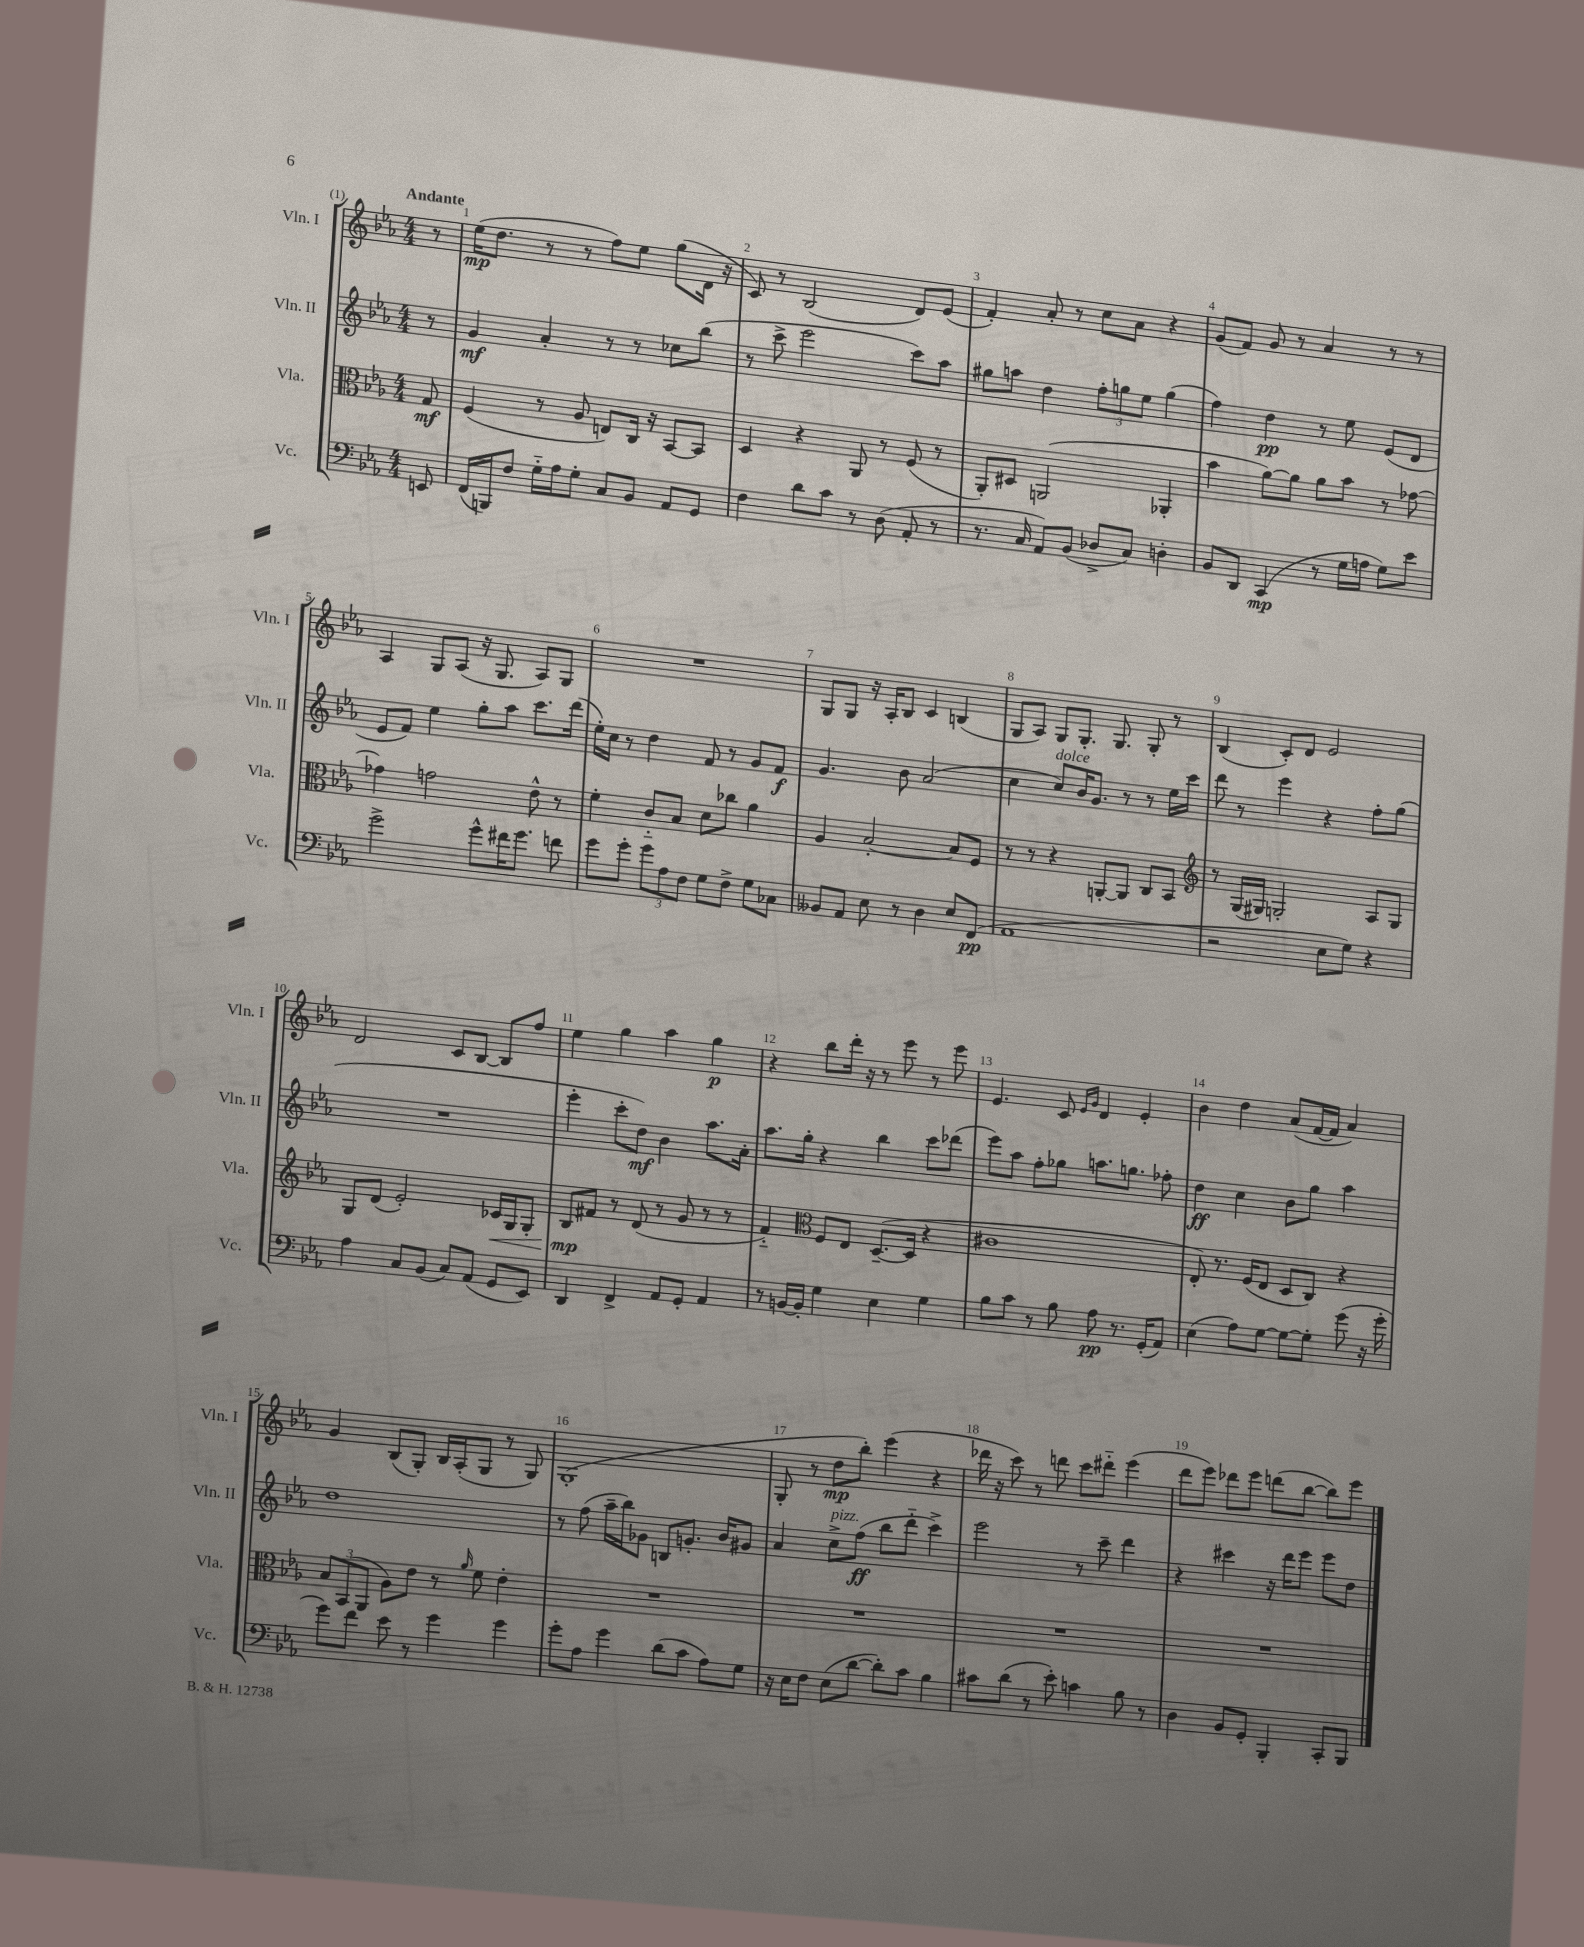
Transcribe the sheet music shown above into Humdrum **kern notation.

**kern	**dynam	**kern	**dynam	**kern	**dynam	**kern	**dynam
*part4	*part4	*part3	*part3	*part2	*part2	*part1	*part1
*staff4	*staff4	*staff3	*staff3	*staff2	*staff2	*staff1	*staff1
*I"Vc.	*	*I"Vla.	*	*I"Vln. II	*	*I"Vln. I	*
*I'Vc.	*	*I'Vla.	*	*I'Vln. II	*	*I'Vln. I	*
*clefF4	*	*clefC3	*	*clefG2	*	*clefG2	*
*k[b-e-a-]	*	*k[b-e-a-]	*	*k[b-e-a-]	*	*k[b-e-a-]	*
*M4/4	*	*M4/4	*	*M4/4	*	*M4/4	*
=	=	=	=	=	=	=	=
!	!	!	!	!	!	!LO:TX:a:B:t=Andante	!
8EEn/	.	8G/	mf	8r	.	8r	.
=1	=1	=1	=1	=1	=1	=1	=1
(16FF/LL	.	(4F/	.	4g/	mf	(16ee-\KL	mp
16BBBn/J)	.	.	.	.	.	8.dd\J	.
8F/J	.	.	.	.	.	.	.
16G\LL	.	8r	.	4a-'/	.	8r	.
16A-\J	.	.	.	.	.	.	.
8G'\J	.	8A-/	.	.	.	8r	.
8C/L	.	8En/L)	.	8r	.	8ff\L)	.
8BB-/J	.	16C/Jk	.	8r	.	8ee-\J	.
.	.	16r	.	.	.	.	.
8AA-/L	.	[8BB-/L	.	8cc-X\L	.	(8gg\L	.
8GG/J	.	8BB-/J]	.	(8bb-\J	.	16d\Jk	.
.	.	.	.	.	.	16r	.
=2	=2	=2	=2	=2	=2	=2	=2
4F\	.	4D/	.	8r	.	8c/)	.
.	.	.	.	8ccc^\	.	8r	.
8d\L	.	4r	.	2eee-\	.	(2B-/	.
8c\J	.	.	.	.	.	.	.
8r	.	8AA-/	.	.	.	.	.
(8D\	.	8r	.	.	.	.	.
8AA-'/	.	(8F/	.	8ccc\L)	.	8d/L)	.
8r	.	8r	.	8aa-\J	.	(8e-/J	.
=3	=3	=3	=3	=3	=3	=3	=3
8.r	.	8AA-'/L)	.	8gg#X\L	.	4f'/)	.
.	.	8D#X/J	.	8aan\J	.	.	.
16C/	.	.	.	.	.	.	.
8AA-/L)	.	(2AAn/	.	4dd\	.	8a-'/	.
(8BB-/J	.	.	.	.	.	8r	.
8D-X^/L	.	.	.	12ff'\L	.	8cc\L	.
.	.	.	.	12ggn\	.	.	.
8C/J)	.	.	.	.	.	8a-\J	.
.	.	.	.	12ee-\J	.	.	.
4Dn'\	.	4AA-X'/	.	(4gg\	.	4r	.
=4	=4	=4	=4	=4	=4	=4	=4
8BB-/L	.	4b-\	.	4ff\)	.	(8g/L	.
8DD/J	.	.	.	.	.	8f/J)	.
(4CC/	mp	[8a-\L)	.	4dd\	pp	8g/	.
.	.	8a-\J]	.	.	.	8r	.
8r	.	8a-\L	.	8r	.	4a-/	.
16G\LL	.	8b-\J	.	8ee-\	.	.	.
16An\JJ	.	.	.	.	.	.	.
8G\L)	.	8r	.	(8e-/L	.	8r	.
8e-\J	.	[8g-X\	.	8d/J	.	8r	.
!!LO:LB:g=z
=5	=5	=5	=5	=5	=5	=5	=5
2g^\	.	4g-X\]	.	8e-/L	.	4A-/	.
.	.	.	.	8f/J)	.	.	.
.	.	2gn\	.	4ee-\	.	8G/L	.
.	.	.	.	.	.	(8A-/J	.
8g^^\L	.	.	.	8gg'\L	.	16r	.
.	.	.	.	.	.	8.G/	.
16f#X\K	.	.	.	8aa-\J	.	.	.
8.g\J	.	.	.	.	.	.	.
.	.	8e-^^\	.	8.ccc\L	.	8A-/L)	.
8fn\	.	8r	.	.	.	8G/J	.
.	.	.	.	(16ddd\Jk	.	.	.
=6	=6	=6	=6	=6	=6	=6	=6
8g\L	.	4f'\	.	16ee-'\LL)	.	1r	.
.	.	.	.	16cc\JJ	.	.	.
8g'\J	.	.	.	8r	.	.	.
12g\L	.	8c/L	.	4dd\	.	.	.
12A-\	.	.	.	.	.	.	.
.	.	8B-/J	.	.	.	.	.
12F\J	.	.	.	.	.	.	.
8G\L	.	8d\L	.	8f/	.	.	.
8F^\J	.	8cc-X\J	.	8r	.	.	.
8G\L	.	4a-\	.	8g/L	.	.	.
8C-X\J	.	.	.	8f/J	f	.	.
=7	=7	=7	=7	=7	=7	=7	=7
8BB--X/L	.	4A-/	.	4.g/	.	8G/L	.
8AA-/J	.	.	.	.	.	8G/J	.
8E-\	.	[2B-'/	.	.	.	16r	.
.	.	.	.	.	.	16A-'/KL	.
8r	.	.	.	8b-\	.	8B-/J	.
4D\	.	.	.	(2a-/	.	4c/	.
8E-/L	.	8B-/L]	.	.	.	(4Bn/	.
(8FF/J	pp	8F/J	.	.	.	.	.
=8	=8	=8	=8	=8	=8	=8	=8
1AA-	.	8r	.	4cc\	.	8G/L	.
.	.	8r	.	.	.	8A-/J)	.
!	!	!	!	!LO:TX:a:i:t=dolce	!	!	!
.	.	4r	.	8cc/L)	.	8G/L	.
.	.	.	.	16b-/K	.	8.G'/J	.
.	.	.	.	8.g/J	.	.	.
.	.	[8AAn'/L	.	.	.	.	.
.	.	.	.	.	.	8.G/	.
.	.	8AA/J]	.	8r	.	.	.
.	.	8C/L	.	8r	.	8G'/	.
.	.	8BB-/J	.	16ee-\LL	.	8r	.
.	.	.	.	16ccc\JJ	.	.	.
=9	=9	=9	=9	=9	=9	=9	=9
*	*	*clefG2	*	*	*	*	*
2r	.	8r	.	8ddd\	.	(4B-/	.
.	.	(16G/LL	.	8r	.	.	.
.	.	16G#X/JJ)	.	.	.	.	.
.	.	2Gn'/	.	4eee-\	.	8c'/L)	.
.	.	.	.	.	.	8d/J	.
8E-\L	.	.	.	4r	.	2e-/	.
8G\J)	.	.	.	.	.	.	.
4r	.	8A-/L	.	8ff'\L	.	.	.
.	.	8G/J	.	(8gg\J	.	.	.
!!LO:LB:g=z
=10	=10	=10	=10	=10	=10	=10	=10
4A-\	.	8G/L	.	1r	.	2d/	.
.	.	(8d/J	.	.	.	.	.
8C/L	.	2e-'/)	.	.	.	.	.
(8BB-/J	.	.	.	.	.	.	.
8C/L)	.	.	.	.	.	8c/L	.
(8AA-/J	.	.	.	.	.	[8B-/J	.
!	!	!	!LO:HP:b	!	!	!	!
8GG/L	.	16c-X/LL	<	.	.	8B-/L]	.
.	.	16G/J	.	.	.	.	.
8EE-/J)	.	8G'/J	.	.	.	8ff/J	.
=11	=11	=11	=11	=11	=11	=11	=11
4DD/	.	8B-/L	mp	4eee-'\	.	4ee-\	.
.	.	8f#X/J	[	.	.	.	.
4FF^/	.	8r	.	8ccc'\L	.	4gg\	.
.	.	(8d/	.	8dd\J)	mf	.	.
8AA-/L	.	8r	.	4b-\	.	4aa-\	.
8GG'/J	.	8g/	.	.	.	.	.
4AA-/	.	8r	.	8.aa-\L	.	4gg\	p
.	.	8r	.	.	.	.	.
.	.	.	.	16a-'\Jk	.	.	.
=12	=12	=12	=12	=12	=12	=12	=12
8r	.	4f/)	.	8.aa-\L	.	4r	.
[16BBn/LL	.	.	.	.	.	.	.
16BB'/JJ]	.	.	.	16gg'\Jk	.	.	.
*	*	*clefC3	*	*	*	*	*
4G\	.	8F/L	.	4r	.	8bb-\L	.
.	.	8E-/J	.	.	.	16ddd'\Jk	.
.	.	.	.	.	.	16r	.
4E-\	.	([8.D~/L	.	4bb-\	.	8r	.
.	.	.	.	.	.	8eee-\	.
.	.	16D/Jk]	.	.	.	.	.
4G\	.	4r	.	8ccc\L	.	8r	.
.	.	.	.	(8ddd-X\J	.	8eee-\	.
=13	=13	=13	=13	=13	=13	=13	=13
8B-\L	.	1c#X	.	8eee-\L)	.	4.e-/	.
8c\J	.	.	.	8aa-\J	.	.	.
8r	.	.	.	8ff'\L	.	.	.
8B-\	.	.	.	8gg-X\J	.	8c/	.
.	.	.	.	.	.	16qqe-/LL	.
.	.	.	.	.	.	16qqg/JJ	.
8A-\	pp	.	.	8.aan\L	.	4d/	.
8.r	.	.	.	.	.	.	.
.	.	.	.	8.ggn\J	.	.	.
.	.	.	.	.	.	4e-'/	.
(16GG'/KL	.	.	.	.	.	.	.
8AA-/J)	.	.	.	8ff-X'\	.	.	.
=14	=14	=14	=14	=14	=14	=14	=14
(4E-\	.	8E-'/)	.	4dd\	ff	4b-\	.
.	.	8.r	.	.	.	.	.
8A-\L)	.	.	.	4cc\	.	4dd\	.
.	.	(16F/KL	.	.	.	.	.
[8G\J	.	8E-/J	.	.	.	.	.
8G\L_	.	8D/L	.	8b-\L	.	(8a-/L	.
8G'\J]	.	8C/J)	.	8gg\J	.	[16f/L	.
.	.	.	.	.	.	16f/JJ]	.
(8g\	.	4r	.	4aa-\	.	4a-/)	.
16r	.	.	.	.	.	.	.
16g'\	.	.	.	.	.	.	.
!!LO:LB:g=z
=15	=15	=15	=15	=15	=15	=15	=15
8g\L)	.	12B-/L	.	1dd	.	4g/	.
.	.	(12BB-/	.	.	.	.	.
8f\J	.	.	.	.	.	.	.
.	.	12AA-/J	.	.	.	.	.
8e-\	.	8A-\L)	.	.	.	(8B-/L	.
8r	.	8e-\J	.	.	.	8G'/J)	.
4g\	.	8r	.	.	.	16B-/LL	.
.	.	.	.	.	.	(16A-'/J	.
.	.	16qqa-/	.	.	.	.	.
.	.	8f\	.	.	.	8G/J	.
4g\	.	4e-'\	.	.	.	8r	.
.	.	.	.	.	.	8G/)	.
=16	=16	=16	=16	=16	=16	=16	=16
8g'\L	.	1r	.	8r	.	(1G'	.
8A-\J	.	.	.	(8ff\	.	.	.
4g\	.	.	.	16aa-~\LL	.	.	.
.	.	.	.	16bb-\J)	.	.	.
.	.	.	.	8g-X\J	.	.	.
(8d\L	.	.	.	8Bn/L	.	.	.
8c\J	.	.	.	8.gn'/J	.	.	.
8A-\L)	.	.	.	.	.	.	.
.	.	.	.	16b-/KL	.	.	.
8G\J	.	.	.	8g#X/J	.	.	.
=17	=17	=17	=17	=17	=17	=17	=17
16r	.	1r	.	4a-/	.	8G'/	.
16E-\KL	.	.	.	.	.	.	.
8F\J	.	.	.	.	.	8r	.
!	!	!	!	!LO:TX:a:i:t=pizz.	!	!	!
(8E-\L	.	.	.	8cc^\L	.	8dd\L	mp
[8d\J	.	.	.	(8ff\J	ff	8bb-'\J)	.
8d'\L])	.	.	.	8bb-\L	.	(4eee-\	.
8c\J	.	.	.	8ddd\J	.	.	.
4B-\	.	.	.	4ccc^\)	.	4r	.
=18	=18	=18	=18	=18	=18	=18	=18
8c#X\L	.	1r	.	2eee-\	.	16ddd-X\	.
.	.	.	.	.	.	16r	.
(8d\J	.	.	.	.	.	8ccc\)	.
8r	.	.	.	.	.	8r	.
8e-'\)	.	.	.	.	.	8dddn\	.
4cn\	.	.	.	8r	.	8ccc\L	.
.	.	.	.	8ccc~\	.	8ddd#X\J	.
8B-\	.	.	.	4ddd\	.	(4eee-\	.
8r	.	.	.	.	.	.	.
=19	=19	=19	=19	=19	=19	=19	=19
4D\	.	1r	.	4r	.	8ddd\L	.
.	.	.	.	.	.	8eee-\J)	.
8BB-/L	.	.	.	4ccc#X\	.	8ddd-X\L	.
8GG'/J	.	.	.	.	.	8eee-\J	.
4BBB-'/	.	.	.	16r	.	(8dddn\L	.
.	.	.	.	16ddd\KL	.	.	.
.	.	.	.	8eee-\J	.	[8bb-\J	.
8CC'/L	.	.	.	8eee-\L	.	8bb-\L])	.
8BBB-/J	.	.	.	8dd\J	.	8eee-\J	.
==	==	==	==	==	==	==	==
*-	*-	*-	*-	*-	*-	*-	*-
